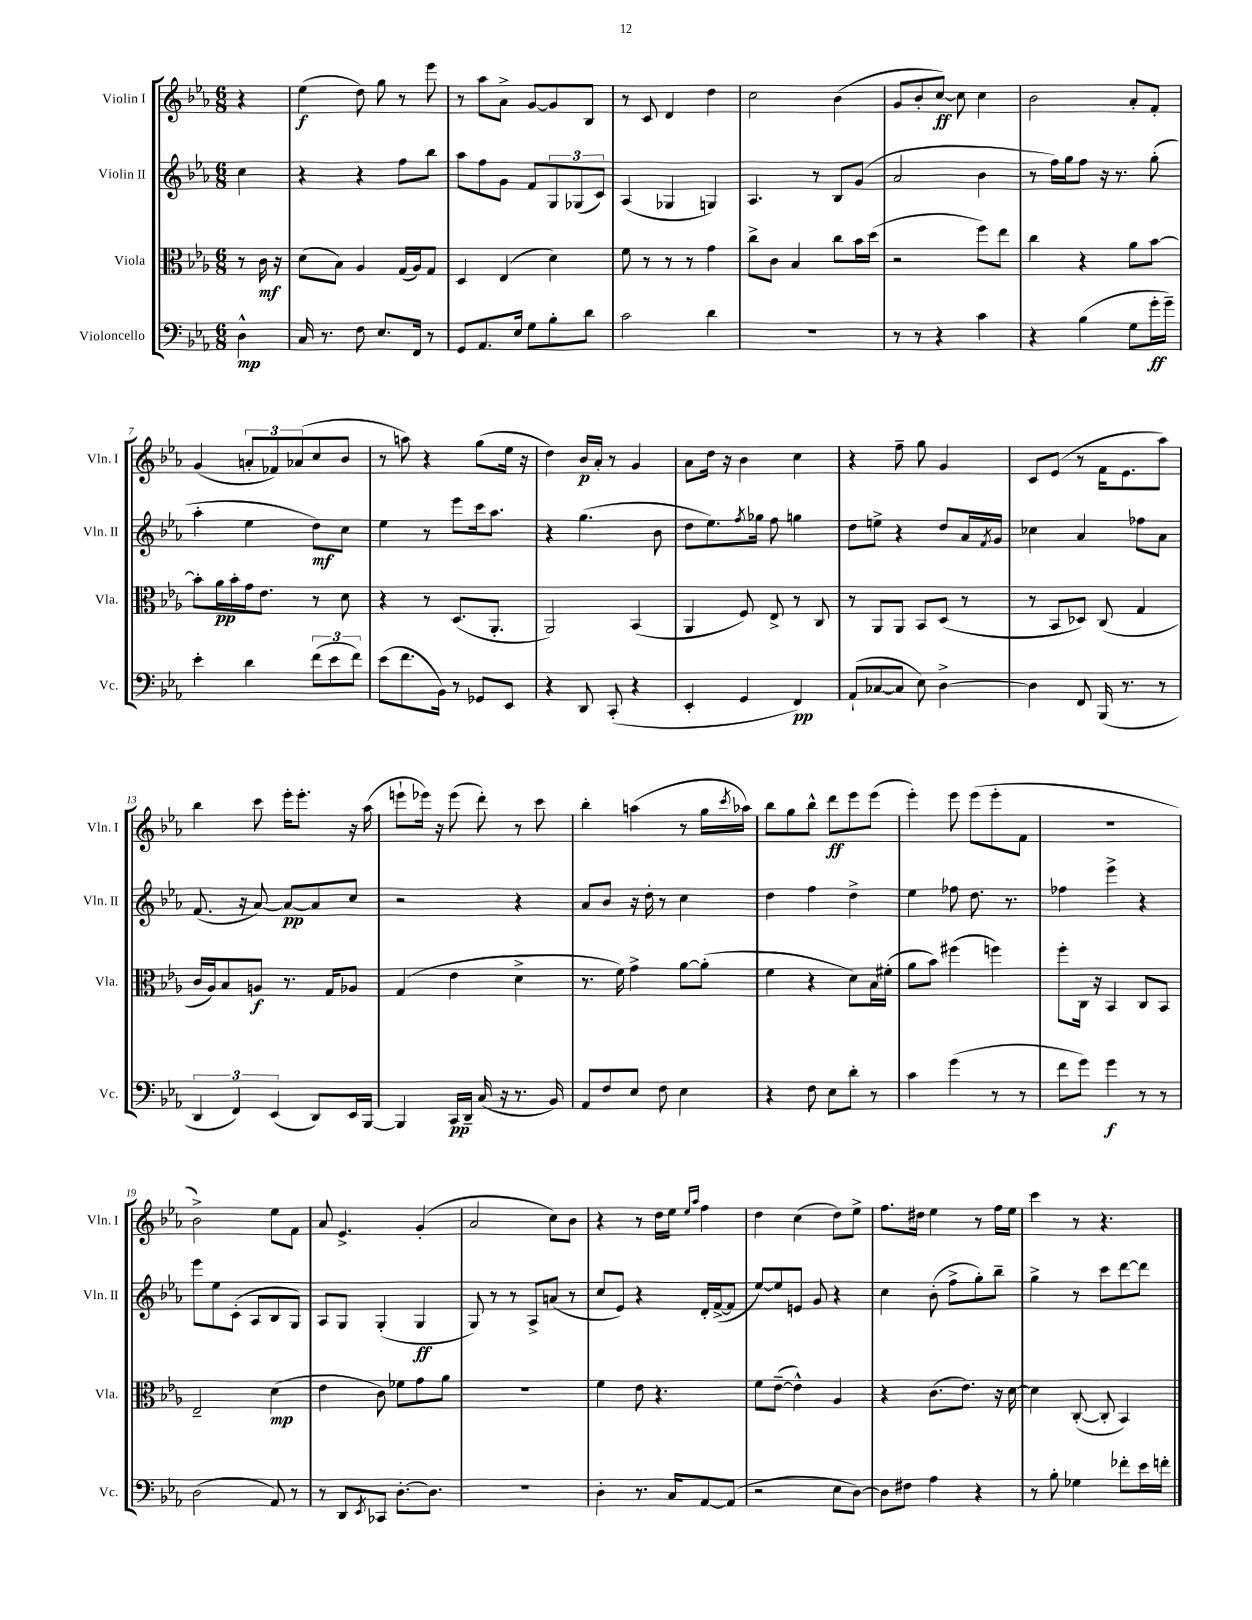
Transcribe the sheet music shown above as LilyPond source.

<<
\new StaffGroup <<
\new Staff = "s0" \with { instrumentName = "Violin I" shortInstrumentName = "Vln. I" } {
    \clef treble \key ees \major \numericTimeSignature \time 6/8 \partial 4
    r4 |
    ees''4\f( d''8) g''8 r8 ees'''8 |
    r8 aes''8 aes'8-> g'8~ g'8 bes8 |
    r8 c'8 d'4 d''4 |
    c''2 bes'4( |
    g'8 bes'8-. c''8~\ff) c''8 c''4 |
    bes'2 aes'8-. f'8-. |
    g'4( \tuplet 3/2 { a'8-. fes'8) aes'8( } c''8 bes'8 |
    r8 a''8) r4 g''8( ees''16 r16 |
    d''4) bes'16\p aes'16-. r8 g'4 |
    aes'8 d''16 r16 bes'4 c''4 |
    r4 f''8-- g''8 g'4 |
    c'8 ees'8( r8 f'16 ees'8. aes''8) |
    bes''4 c'''8 ees'''16-. ees'''8.-. r16 aes''16( |
    e'''8-! ees'''16) r16 ees'''8( d'''8-.) r8 c'''8 |
    bes''4-. a''4( r8 g''16 \acciaccatura { c'''8 } aes''16) |
    bes''8 g''8 bes''8-^ d'''8\ff ees'''8 ees'''8( |
    ees'''4-.) ees'''8 ees'''8( ees'''8-. f'8 |
    R2. |
    bes'2->) ees''8 f'8 |
    aes'8 ees'4.-> g'4-.( |
    aes'2 c''8) bes'8 |
    r4 r8 d''16 ees''16 \grace { ees''16 aes''16 } f''4 |
    d''4 c''4( d''8) ees''8-> |
    f''8. dis''16 ees''4 r8 f''16 ees''16 |
    c'''4 r8 r4. \bar "|." |
}
\new Staff = "s1" \with { instrumentName = "Violin II" shortInstrumentName = "Vln. II" } {
    \clef treble \key ees \major \numericTimeSignature \time 6/8 \partial 4
    c''4 |
    r4 r4 f''8 bes''8 |
    aes''8 f''8 g'8 f'8 \tuplet 3/2 { g8 ges8( c'8) } |
    aes4( ges4 g4) |
    aes4. r8 bes8 g'8( |
    aes'2 bes'4 |
    r8 f''16) g''16 f''8 r16 r8. g''8-.( |
    aes''4-. ees''4 d''8\mf) c''8 |
    ees''4 r8 ees'''8 c'''16 aes''8. |
    r4 g''4.( bes'8 |
    d''8 ees''8.) \acciaccatura { f''8 } ges''16 f''8 g''4 |
    d''8 e''8-> r4 d''8 aes'16 \acciaccatura { f'8 } g'16 |
    ces''4 aes'4 fes''8 aes'8 |
    f'8.( r16 aes'8~) aes'8~\pp aes'8 c''8 |
    r2 r4 |
    aes'8 bes'8 r16 d''16-. r8 c''4 |
    d''4 f''4 d''4-> |
    ees''4 fes''8 d''8. r8. |
    fes''4 ees'''4-> r4 |
    ees'''8 ees''8 c'8-.( aes8 bes8 g8) |
    aes8 g8 g4-.( g4\ff |
    g8) r8 r8 aes8-> a'8( r8 |
    c''8 ees'8) r4 d'16-. f'16~->( f'8 |
    ees''8~) ees''8 e'8 g'8 r4 |
    c''4 bes'8-.( f''8-> g''8-.) bes''8-- |
    g''4-> r8 c'''8 d'''8~ d'''8 \bar "|." |
}
\new Staff = "s2" \with { instrumentName = "Viola" shortInstrumentName = "Vla." } {
    \clef alto \key ees \major \numericTimeSignature \time 6/8 \partial 4
    r8 c'16\mf r16 |
    d'8( bes8) aes4 g16( aes16) g8 |
    d4 ees4( d'4) |
    f'8 r8 r8 r8 g'4 |
    c''8-> c'8 bes4 c''8 bes'16 d''16( |
    r2 f''8) ees''8 |
    c''4 r4 aes'8 bes'8~ |
    bes'8-. aes'16\pp bes'16-. g'16 ees'8. r8 d'8 |
    r4 r8 d8.( aes,8.-. |
    aes,2) bes,4( |
    aes,4 f8) ees8-> r8 c8 |
    r8 aes,8 aes,8 bes,8 d8( r8 |
    r8 bes,8 des8) c8( g4 |
    c'16 aes16) bes8 a8\f r8. g16 aes8 |
    g4( ees'4 d'4-> |
    r8. f'16) g'4-> aes'8~ aes'8-.( |
    f'4 r4 d'8) bes16 fis'16-.( |
    aes'8 bes'8) fis''4( f''4) |
    f''8-. c16 r16 bes,4 c8 bes,8 |
    ees2-- d'4\mp( |
    ees'4 c'8) fes'8 g'8 aes'8 |
    R2. |
    f'4 ees'8 r4. |
    f'8 ees'8~--( ees'4-^) aes4 |
    r4 c'8.( ees'8.) r16 d'16~ |
    d'4 c8~-.( c8-. bes,4) \bar "|." |
}
\new Staff = "s3" \with { instrumentName = "Violoncello" shortInstrumentName = "Vc." } {
    \clef bass \key ees \major \numericTimeSignature \time 6/8 \partial 4
    d4-^\mp |
    c16 r8. f8 ees8. f,16 r8 |
    g,8 aes,8. ees16 g8 bes8-. d'8 |
    c'2 d'4 |
    R2. |
    r8 r8 r4 c'4 |
    r4 bes4( g8 g'16-.\ff g'16--) |
    ees'4-. d'4 \tuplet 3/2 { f'8( ees'8 f'8) } |
    ees'8( f'8. bes,16) r8 ges,8 ees,8 |
    r4 d,8 c,8-.( r4 |
    ees,4-. g,4 f,4\pp) |
    aes,8-!( ces8~ ces8 ees8) d4~-> |
    d4 f,8 bes,,16( r8. r8 |
    \tuplet 3/2 { d,4 f,4) ees,4( } d,8) ees,16 bes,,16~ |
    bes,,4 c,16\pp d,16-- c16( r16 r8. bes,16) |
    aes,8 f8 ees8 f8 ees4 |
    r4 f8 ees8 d'8-. r8 |
    c'4 g'4( r8 r8 |
    f'8 g'8) g'4\f r8 r8 |
    d2( aes,8) r8 |
    r8 d,8 \acciaccatura { ees,8 } ces,8 d8.~-. d8. |
    r2. |
    d4-. r8. c16 aes,8~ aes,8( |
    r2 ees8 d8~) |
    d8 fis8 aes4 r4 |
    r8 bes8-. ges4 fes'8-. ees'16 f'16-. \bar "|." |
}
>>
>>
